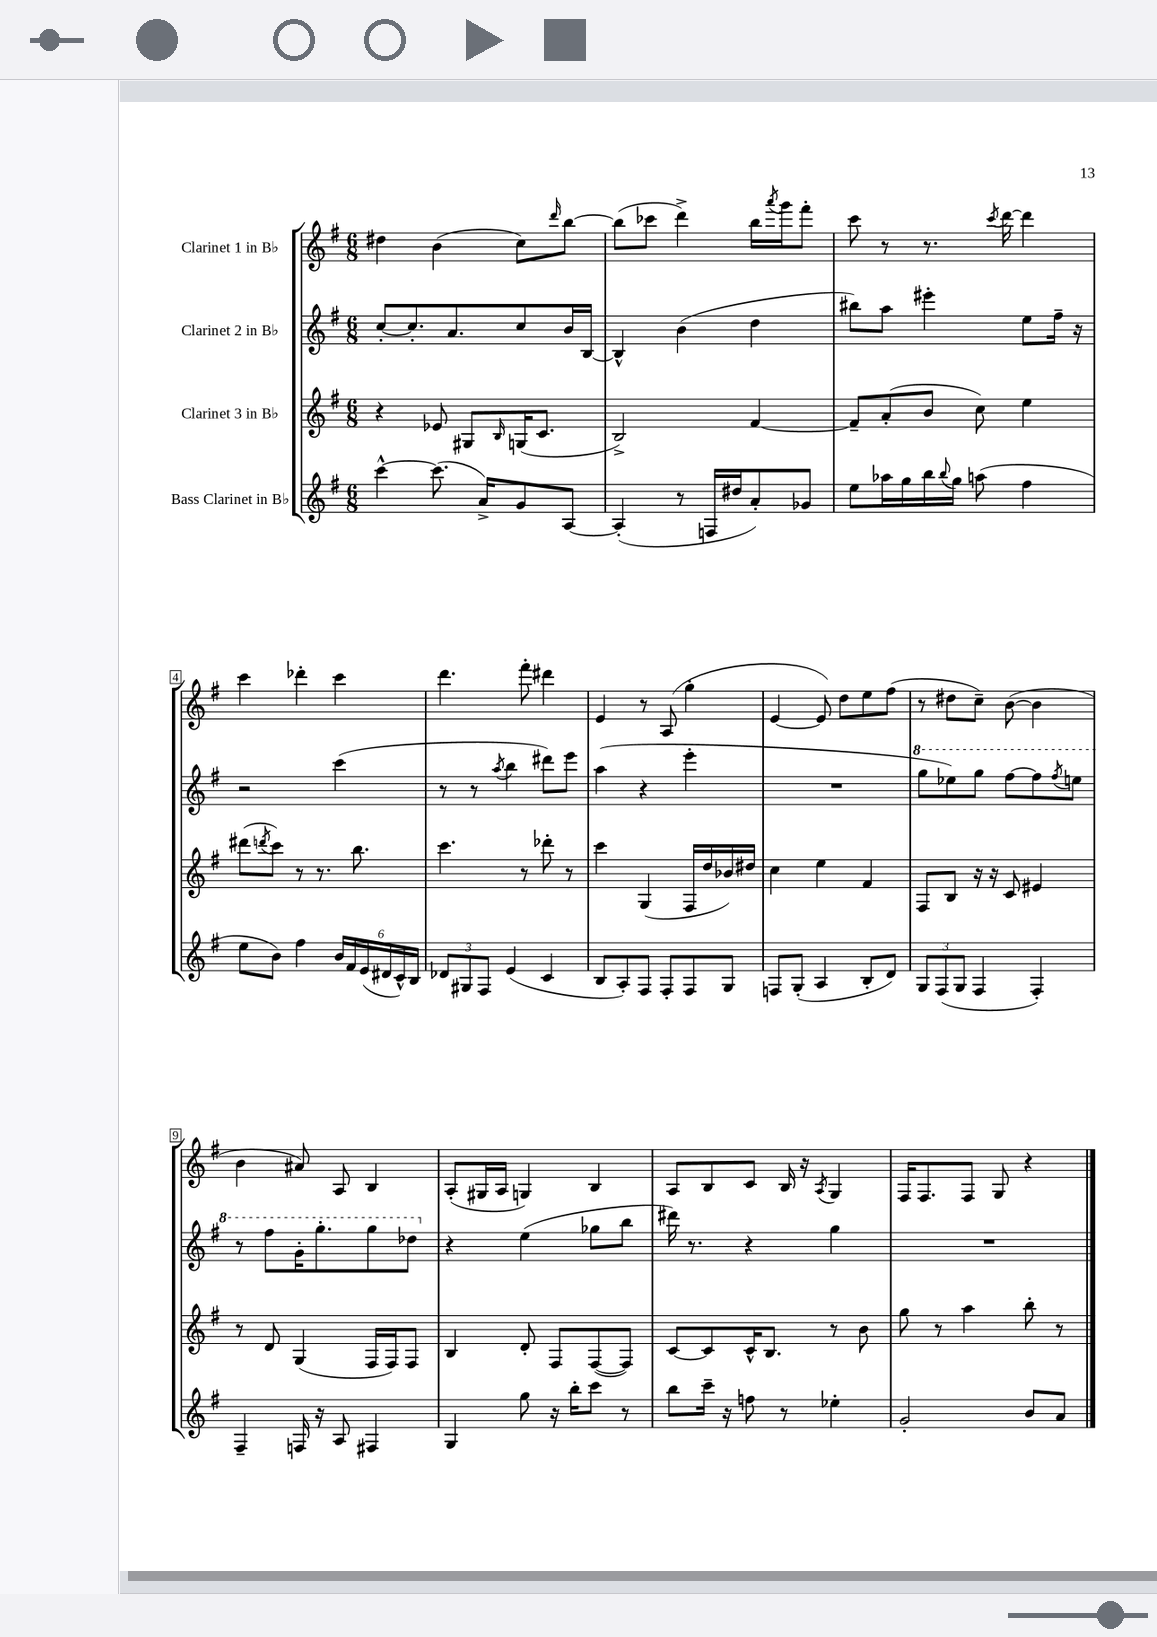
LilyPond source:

<<
\new StaffGroup <<
\new Staff = "s0" \with { instrumentName = "Clarinet 1 in Bb" } {
    \clef treble \key g \major \numericTimeSignature \time 6/8
    dis''4 b'4( c''8) \grace { d'''16 } b''8~ |
    b''8( ces'''8 d'''4->) b''16 \acciaccatura { a'''8 } g'''16 fis'''8-. |
    c'''8 r8 r8. \acciaccatura { c'''8 } d'''16~ d'''4 |
    c'''4 des'''4-. c'''4 |
    d'''4. fis'''8-. dis'''4 |
    e'4 r8 a8( g''4-. |
    e'4~ e'8) d''8 e''8 fis''8( |
    r8 dis''8 c''8--) b'8~( b'4 |
    b'4 ais'8) a8 b4 |
    a8-.( gis16 a16 g4) b4 |
    a8 b8 c'8 b16 r16 \acciaccatura { a8 } g4 |
    fis16 fis8. fis8 g8 r4 \bar "|." |
}
\new Staff = "s1" \with { instrumentName = "Clarinet 2 in Bb" } {
    \clef treble \key g \major \numericTimeSignature \time 6/8
    c''8~-. c''8.-. a'8. c''8 b'16 b16~ |
    b4-^ b'4( d''4 |
    bis''8) a''8 eis'''4-. e''8 fis''16-- r16 |
    r2 c'''4( |
    r8 r8 \acciaccatura { a''8 } b''4 dis'''8) e'''8 |
    a''4( r4 e'''4-. |
    R2. |
    \ottava #1 g'''8 ees'''8) g'''8 fis'''8~ fis'''8 \acciaccatura { fis'''8 } e'''8 |
    r8 fis'''8 g''16-. g'''8.-. g'''8 des'''8 \ottava #0 |
    r4 e''4( ges''8 b''8 |
    dis'''16) r8. r4 g''4 |
    R2. \bar "|." |
}
\new Staff = "s2" \with { instrumentName = "Clarinet 3 in Bb" } {
    \clef treble \key g \major \numericTimeSignature \time 6/8
    r4 ees'8 gis8 \grace { b16 } g16( c'8. |
    b2->) fis'4~ |
    fis'8-- a'8-.( b'8 c''8) e''4 |
    dis'''8( \acciaccatura { d'''8 } c'''8) r8 r8. b''8. |
    c'''4. r8 des'''8-. r8 |
    c'''4 g4( fis16 d''16 bes'16) dis''16 |
    c''4 e''4 fis'4 |
    fis8 b8 r16 r16 c'8 eis'4 |
    r8 d'8 g4( fis16 fis16) fis8 |
    b4 d'8-. fis8 fis8~( fis8) |
    c'8~ c'8 c'16-^ b8. r8 b'8 |
    g''8 r8 a''4 b''8-. r8 \bar "|." |
}
\new Staff = "s3" \with { instrumentName = "Bass Clarinet in Bb" } {
    \clef treble \key g \major \numericTimeSignature \time 6/8
    c'''4~-^ c'''8.( a'16->) g'8 a8~ |
    a4-.( r8 f16 dis''16 a'8-.) ges'8 |
    e''8 aes''16 g''16 b''16 \appoggiatura { b''8 } g''16 a''8( fis''4 |
    e''8 b'8) fis''4 \tuplet 6/4 { b'16 fis'16 e'16( dis'16 c'16-^) b16 } |
    \tuplet 3/2 { des'8 gis8 fis8 } e'4( c'4 |
    b8 a8-.) fis8 fis8-. fis8 g8 |
    f8 g8-.( a4 b8-. d'8) |
    \tuplet 3/2 { g8 fis8( g8 } fis4 fis4-.) |
    fis4-- f16 r16 a8 fis4 |
    g4 g''8 r16 b''16-. c'''8 r8 |
    b''8 c'''16-- r16 f''8 r8 ees''4-. |
    g'2-. b'8 a'8 \bar "|." |
}
>>
>>
\layout { \context { \Score \override BarNumber.stencil = #(make-stencil-boxer 0.1 0.3 ly:text-interface::print) } }
